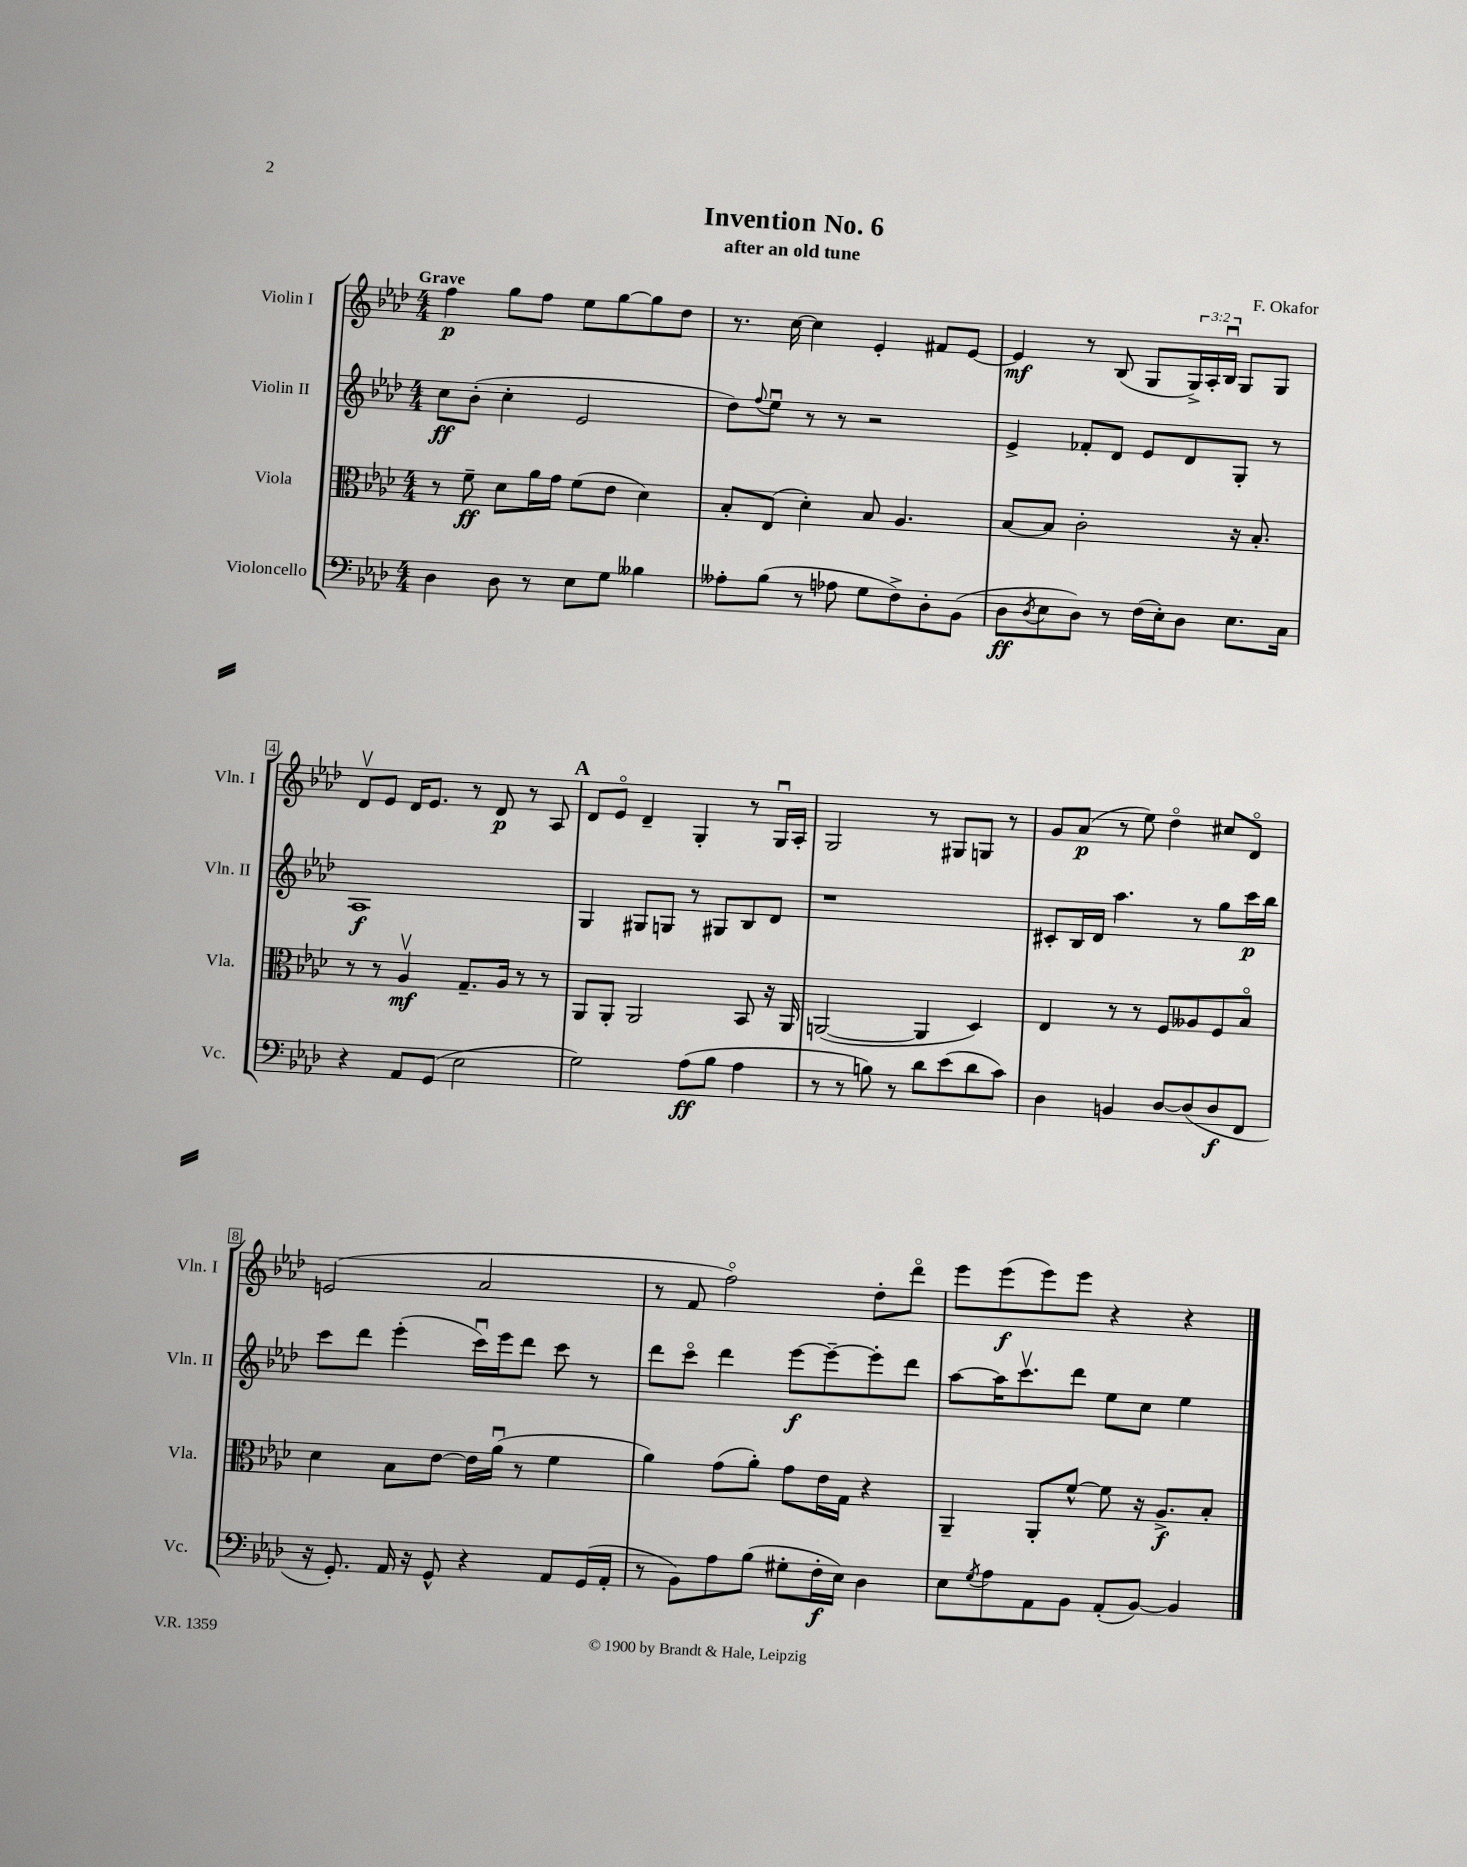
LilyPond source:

\header { title = "Invention No. 6" composer = "F. Okafor" subtitle = "after an old tune" }
<<
\new StaffGroup <<
\new Staff = "s0" \with { instrumentName = "Violin I" shortInstrumentName = "Vln. I" } {
    \clef treble \key aes \major \numericTimeSignature \time 4/4 \override Staff.TupletNumber.text = #tuplet-number::calc-fraction-text \tempo "Grave"
    f''4\p g''8 f''8 ees''8 g''8~ g''8 des''8 |
    r8. c''16~ c''4 ees'4-. fis'8 ees'8~ |
    ees'4\mf r8 bes8( g8 \tuplet 3/2 { g16->) aes16-. bes16\downbow } g8 g8 |
    des'8\upbow ees'8 des'16 ees'8. r8 des'8\p r8 aes8 |
    \mark \markup { \bold "A" } des'8 ees'8\flageolet des'4-- g4-. r8 g16\downbow aes16-. |
    g2 r8 gis8 g8 r8 |
    g'8 aes'8\p( r8 ees''8) des''4\flageolet cis''8 des'8\flageolet |
    e'2( aes'2 |
    r8 f'8 f''2\flageolet) des''8-. des'''8\flageolet |
    ees'''8 ees'''8\f( ees'''8) ees'''8 r4 r4 \bar "|." |
}
\new Staff = "s1" \with { instrumentName = "Violin II" shortInstrumentName = "Vln. II" } {
    \clef treble \key aes \major \numericTimeSignature \time 4/4
    c''8\ff bes'8-.( c''4-. ees'2 |
    des''8) \appoggiatura { f''8 } ees''8\downbow r8 r8 r2 |
    ees'4-> fes'8-. des'8 ees'8 des'8 g8-. r8 |
    aes1\f |
    \mark \markup { \bold "A" } g4 gis8 g8 r8 gis8 bes8 des'8 |
    r1 |
    cis'8-. bes16 des'16 aes''4. r8 g''8 c'''16\p bes''16 |
    c'''8 des'''8 ees'''4-.( c'''16\downbow) ees'''16 des'''8 c'''8 r8 |
    des'''8 c'''8\flageolet des'''4 ees'''8~\f ees'''8~-- ees'''8-. des'''8 |
    aes''8~ aes''16 c'''8.\upbow des'''8 ees''8 c''8 ees''4 \bar "|." |
}
\new Staff = "s2" \with { instrumentName = "Viola" shortInstrumentName = "Vla." } {
    \clef alto \key aes \major \numericTimeSignature \time 4/4
    r8 f'8--\ff des'8 aes'16 g'16 f'8( ees'8 des'4) |
    bes8-. ees8( des'4-.) bes8 aes4. |
    bes8~ bes8 c'2-. r16 bes8.-. |
    r8 r8 aes4\upbow\mf g8.-- aes16 r8 r8 |
    \mark \markup { \bold "A" } aes,8 aes,8-. aes,2 bes,8 r16 aes,16 |
    a,2~( a,4 des4) |
    ees4 r8 r8 f8 aeses8 f8 bes8\flageolet |
    des'4 bes8 ees'8~ ees'16 aes'16\downbow( r8 f'4 |
    aes'4) g'8( aes'8-.) g'8 ees'16 g16 r4 |
    aes,4-- aes,8-. f'8~-^ f'8 r16 aes8.->\f bes8-. \bar "|." |
}
\new Staff = "s3" \with { instrumentName = "Violoncello" shortInstrumentName = "Vc." } {
    \clef bass \key aes \major \numericTimeSignature \time 4/4
    des4 des8 r8 ees8 g8 beses4 |
    aeses8-. bes8( r8 aes8 g8 f8->) des8-. bes,8( |
    des8\ff \acciaccatura { des8 } ees8 des8) r8 f16( ees16-.) des8 ees8. c16 |
    r4 aes,8 g,8( ees2 |
    \mark \markup { \bold "A" } g2) aes8\ff( bes8 aes4 |
    r8 r8 b8) r8 des'8 ees'8( des'8 c'8) |
    des4 b,4 des8~ des8( des8\f f,8 |
    r16 g,8.-.) aes,16 r16 g,8-^ r4 aes,8 g,16( aes,16-. |
    r8 bes,8) aes8 bes8( gis8-. f16-.\f ees16) des4 |
    ees8 \acciaccatura { g8 } aes8 aes,8 bes,8 aes,8-.( bes,8~) bes,4 \bar "|." |
}
>>
>>
\layout { \context { \Score \override BarNumber.stencil = #(make-stencil-boxer 0.1 0.3 ly:text-interface::print) } }
